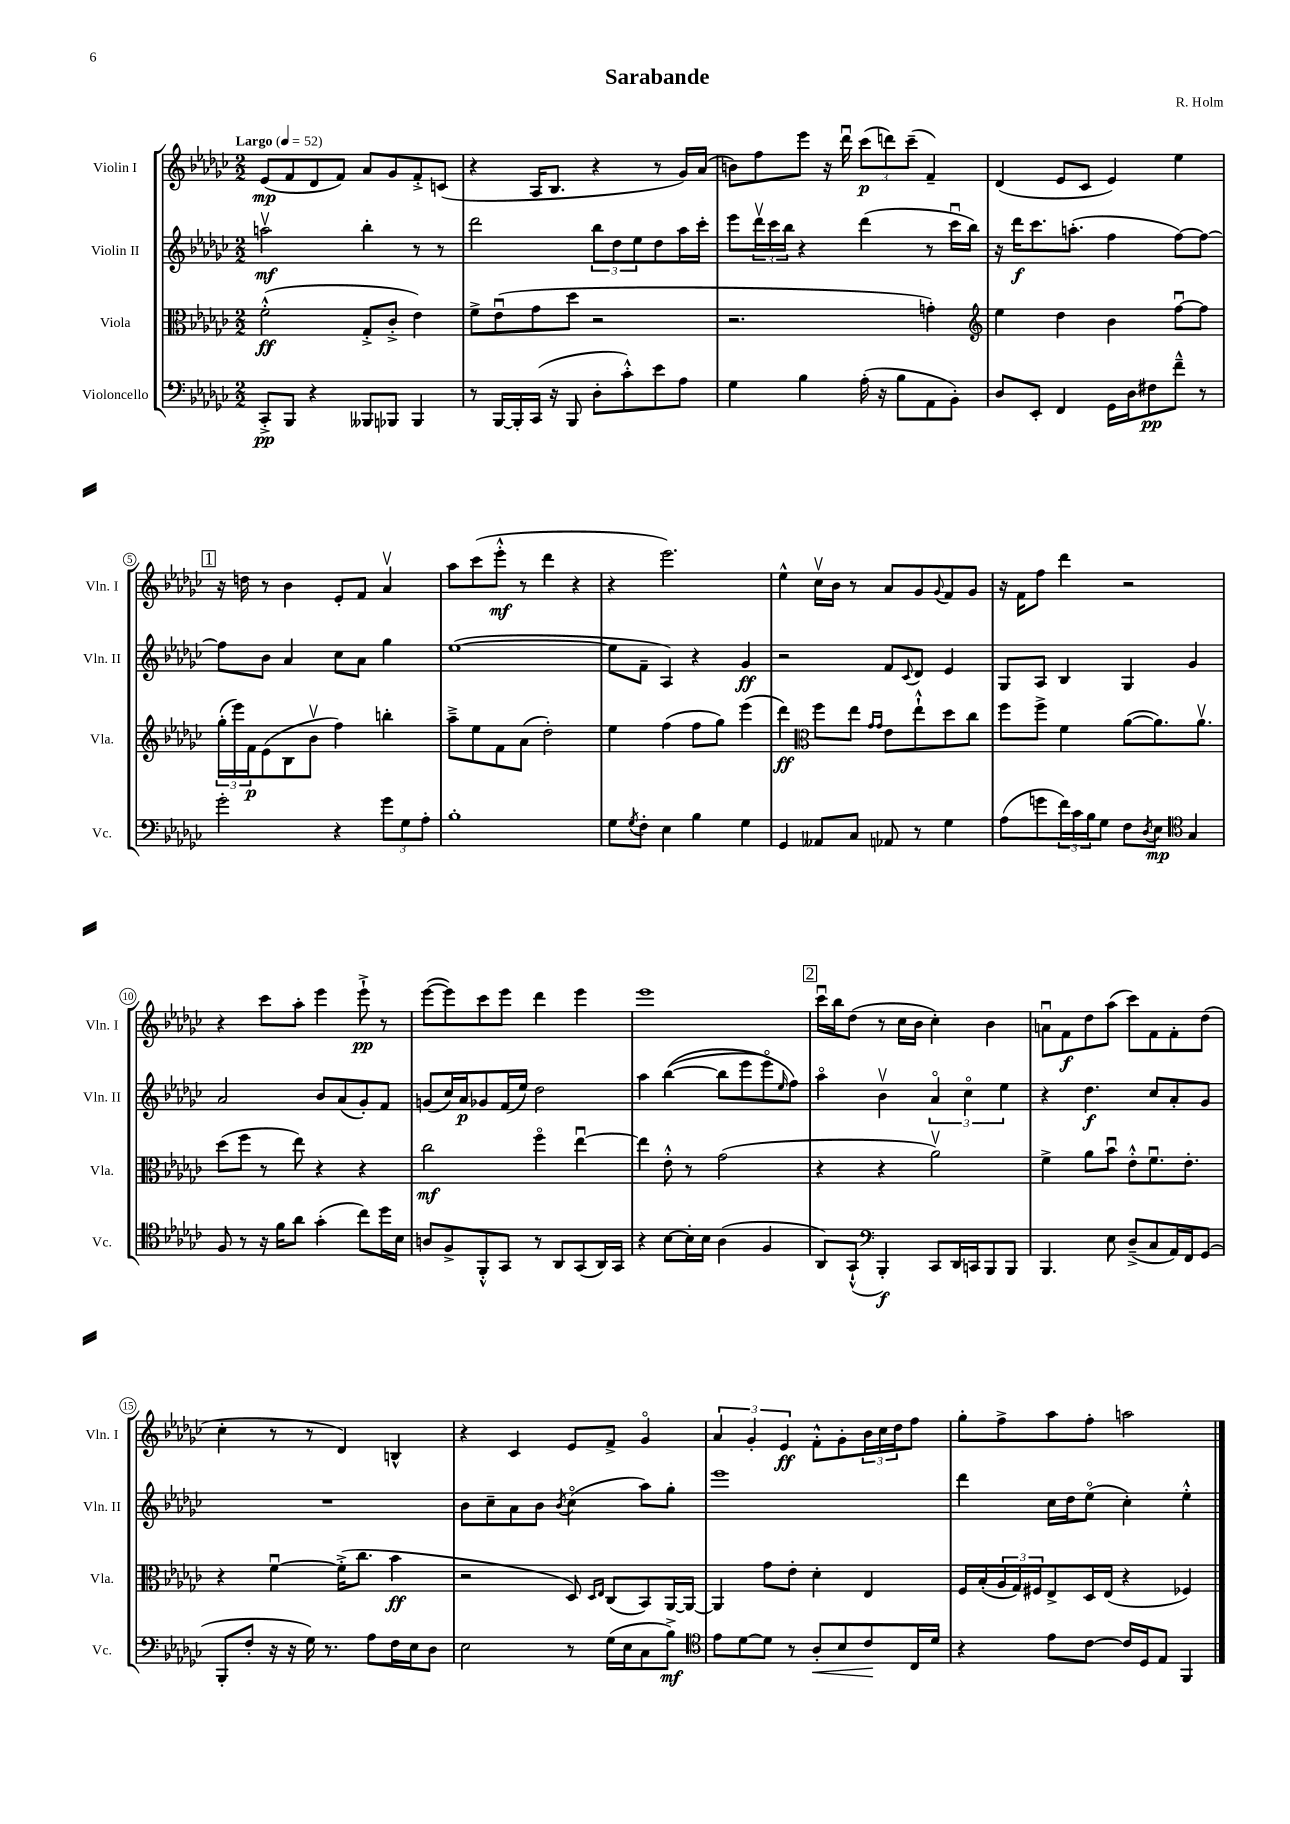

**kern	**kern	**kern	**kern
*staff4	*staff3	*staff2	*staff1
*clefF4	*clefC3	*clefG2	*clefG2
*k[b-e-a-d-g-c-]	*k[b-e-a-d-g-c-]	*k[b-e-a-d-g-c-]	*k[b-e-a-d-g-c-]
*M2/2	*M2/2	*M2/2	*M2/2
*MM52	*MM52	*MM52	*MM52
8CC-'^	(2f'^^	2aav	(8e-
8BBB-	.	.	8f
4r	.	.	8d-
.	.	.	8f)
8BBB--	8G-'^	4bb-'	8a-
8BBB-	8c-'^	.	8g-
4BBB-	4e-)	8r	8f'^
.	.	8r	(8c
=	=	=	=
8r	8f^	2ddd-	4r
[16BBB-	(8e-u	.	.
16BBB-']	.	.	.
(16CC-	8g-	.	16A-
16r	.	.	8.B-
8BBB-	8dd-	.	.
8D-'	2r	12bb-	4r
.	.	12dd-	.
8c-'^^)	.	.	.
.	.	12ee-	.
8e-	.	8dd-	8r
8A-	.	16aa-	16g-)
.	.	16ccc-'	(16a-
=	=	=	=
4G-	2.r	8eee-	8b)
.	.	24ddd-v	8ff
.	.	24ccc-	.
.	.	24bb-	.
4B-	.	4r	8eee-
.	.	.	16r
.	.	.	16ddd-u
(16A-'	.	(4ddd-	(12ccc-
16r	.	.	.
.	.	.	12ddd)
8B-	.	.	.
.	.	.	(12ccc-~
8AA-	4g')	8r	4f~)
8BB-')	.	16ccc-u	.
.	.	16bb-)	.
=	=	=	=
*	*clefG2	*	*
8D-	4ee-	16r	(4d-
.	.	16ddd-	.
8EE-'	.	8.ccc-	.
4FF	4dd-	.	8e-
.	.	(8.aa'	.
.	.	.	8c-
16GG-	4b-	4ff	4e-)
16D-	.	.	.
8F#	.	.	.
8f~^^	[8ffu	[8ff)	4ee-
8r	8ff]	8ff_	.
=	=	=	=
2g-'	(24gg-'	8ff]	16r
.	24eee-)	.	.
.	.	.	16dd
.	24f	.	.
.	(8e-	8b-	8r
.	8B-	4a-	4b-
.	8b-v	.	.
4r	4ff)	8cc-	8e-'
.	.	8a-	8f
12g-	4bb'	4gg-	4a-v
12G-	.	.	.
12A-'	.	.	.
=	=	=	=
1B-'	8aa-~^	([1ee-	8aa-
.	8ee-	.	(8ccc-
.	8f	.	8eee-'^^
.	(8a-	.	8r
.	2dd-')	.	4ddd-
.	.	.	4r
=	=	=	=
8G-	4ee-	8ee-]	4r
8qG-	.	.	.
8F'	.	8f~	.
4E-	(4ff	4A-)	2.eee-)
4B-	8ff	4r	.
.	8gg-)	.	.
4G-	(4eee-	4g-	.
=	=	=	=
4GG-	4ddd-)	2r	4ee-^^
*	*clefC3	*	*
8AA--	8ff	.	16cc-v
.	.	.	16b-
8C-	8ee-	.	8r
.	16qqg-	.	.
.	16qqg-	.	.
8AA-	8e-	8f	8a-
.	.	8qqc-	.
8r	8ee-`^^	8d-	8g-
.	.	.	8qqg-
4G-	8dd-	4e-	8f
.	8cc-	.	8g-
=	=	=	=
(8A-	8ff	8G-	16r
.	.	.	16f
8g	8ff^	8A-	8ff
24f)	4f	4B-	4ddd-
24c-	.	.	.
24B-	.	.	.
8G-	.	.	.
8F	([8a-	4G-	2r
8qD-	.	.	.
8E-	8.a-])	.	.
*clefC4	*	*	*
4G-	.	4g-	.
.	8.a-v	.	.
=	=	=	=
8F	(8dd-	2a-	4r
8r	8ff	.	.
16r	8r	.	8ccc-
16f	.	.	.
8a-	8ee-)	.	8aa-'
(4g-'	4r	8b-	4eee-
.	.	(8a-	.
8cc-)	4r	8g-')	8eee-`^
16dd-	.	8f	8r
16B-	.	.	.
=	=	=	=
8A	2cc-	(8g	([8eee-
8F^	.	16cc-)	8eee-])
.	.	16a-	.
8FF'^^	.	8g-	8ccc-
8GG-	.	(16f	8eee-
.	.	16ee-)	.
8r	4ffo	2dd-	4ddd-
8AA-	.	.	.
(8GG-	[4ee-u	.	4eee-
16AA-)	.	.	.
16GG-	.	.	.
=	=	=	=
4r	4ee-]	4aa-	1eee-
[8B-	8e-'^^	&(([4bb-	.
16B-']	8r	.	.
16B-	.	.	.
(4A-	(2g-	8bb-]	.
.	.	8eee-	.
4F	.	8eee-o)	.
.	.	16qqee-	.
.	.	8ff&)	.
=	=	=	=
8AA-)	4r	4aa-o	16ccc-u
.	.	.	16bb-
(8GG-`^^	.	.	(8dd-
*clefF4	*	*	*
4BBB-')	4r	4b-v	8r
.	.	.	16cc-
.	.	.	16b-
8CC-	2a-v)	6a-o	4cc-')
16DD-	.	.	.
.	.	6cc-o	.
16CC	.	.	.
8BBB-	.	.	4b-
.	.	6ee-	.
8BBB-	.	.	.
=	=	=	=
4.BBB-	4f^	4r	8au
.	.	.	8f
.	8a-	4.dd-	8dd-
8E-	8b-u	.	(8aa-
(8D-~^	8e-'^^	.	8ccc-)
8C-	8.fu	8cc-	8f
16AA-)	.	8a-'	8f'
16FF	8.e-'	.	.
(8GG-	.	8g-	(8dd-
=	=	=	=
8BBB-'	4r	1r	4cc-'
8F'	.	.	.
16r	[4fu	.	8r
16r	.	.	.
16G-)	.	.	8r
8.r	.	.	.
.	(16f'^]	.	4d-)
.	8.cc-	.	.
8A-	.	.	.
16F	4b-	.	4B^^
16E-	.	.	.
8D-	.	.	.
=	=	=	=
2E-	2r	8b-	4r
.	.	8cc-~	.
.	.	8a-	4c-
.	.	8b-	.
.	.	8qb-	.
8r	8D-)	(4cc-o	8e-
.	16qqD-	.	.
.	16qqE-	.	.
(16G-	(8C-	.	8f^
16E-	.	.	.
8C-	8BB-)	8aa-)	4g-o
8B-^)	[16AA-	8gg-'	.
.	16AA-_	.	.
=	=	=	=
*clefC4	*	*	*
8e-	4AA-]	1eee-	6a-
[8d-	.	.	.
.	.	.	6g-'
8d-]	8g-	.	.
.	.	.	6e-
8r	8e-'	.	.
8A-'	4d-'	.	8f'^^
8B-	.	.	8g-'
8c-	4E-	.	24b-
.	.	.	24cc-
.	.	.	24dd-
16C-	.	.	8ff
16d-	.	.	.
=	=	=	=
4r	16F	4ddd-	8gg-'
.	(16B-'	.	.
.	24A-	.	8ff^
.	24G-)	.	.
.	24F#	.	.
8e-	8E-^	16cc-	8aa-
.	.	16dd-	.
[8c-	16D-	(8ee-o	8ff'
.	(16E-	.	.
16c-]	4r	4cc-')	2aa
16D-	.	.	.
8E-	.	.	.
4FF	4F-)	4ee-'^^	.
==	==	==	==
*-	*-	*-	*-
